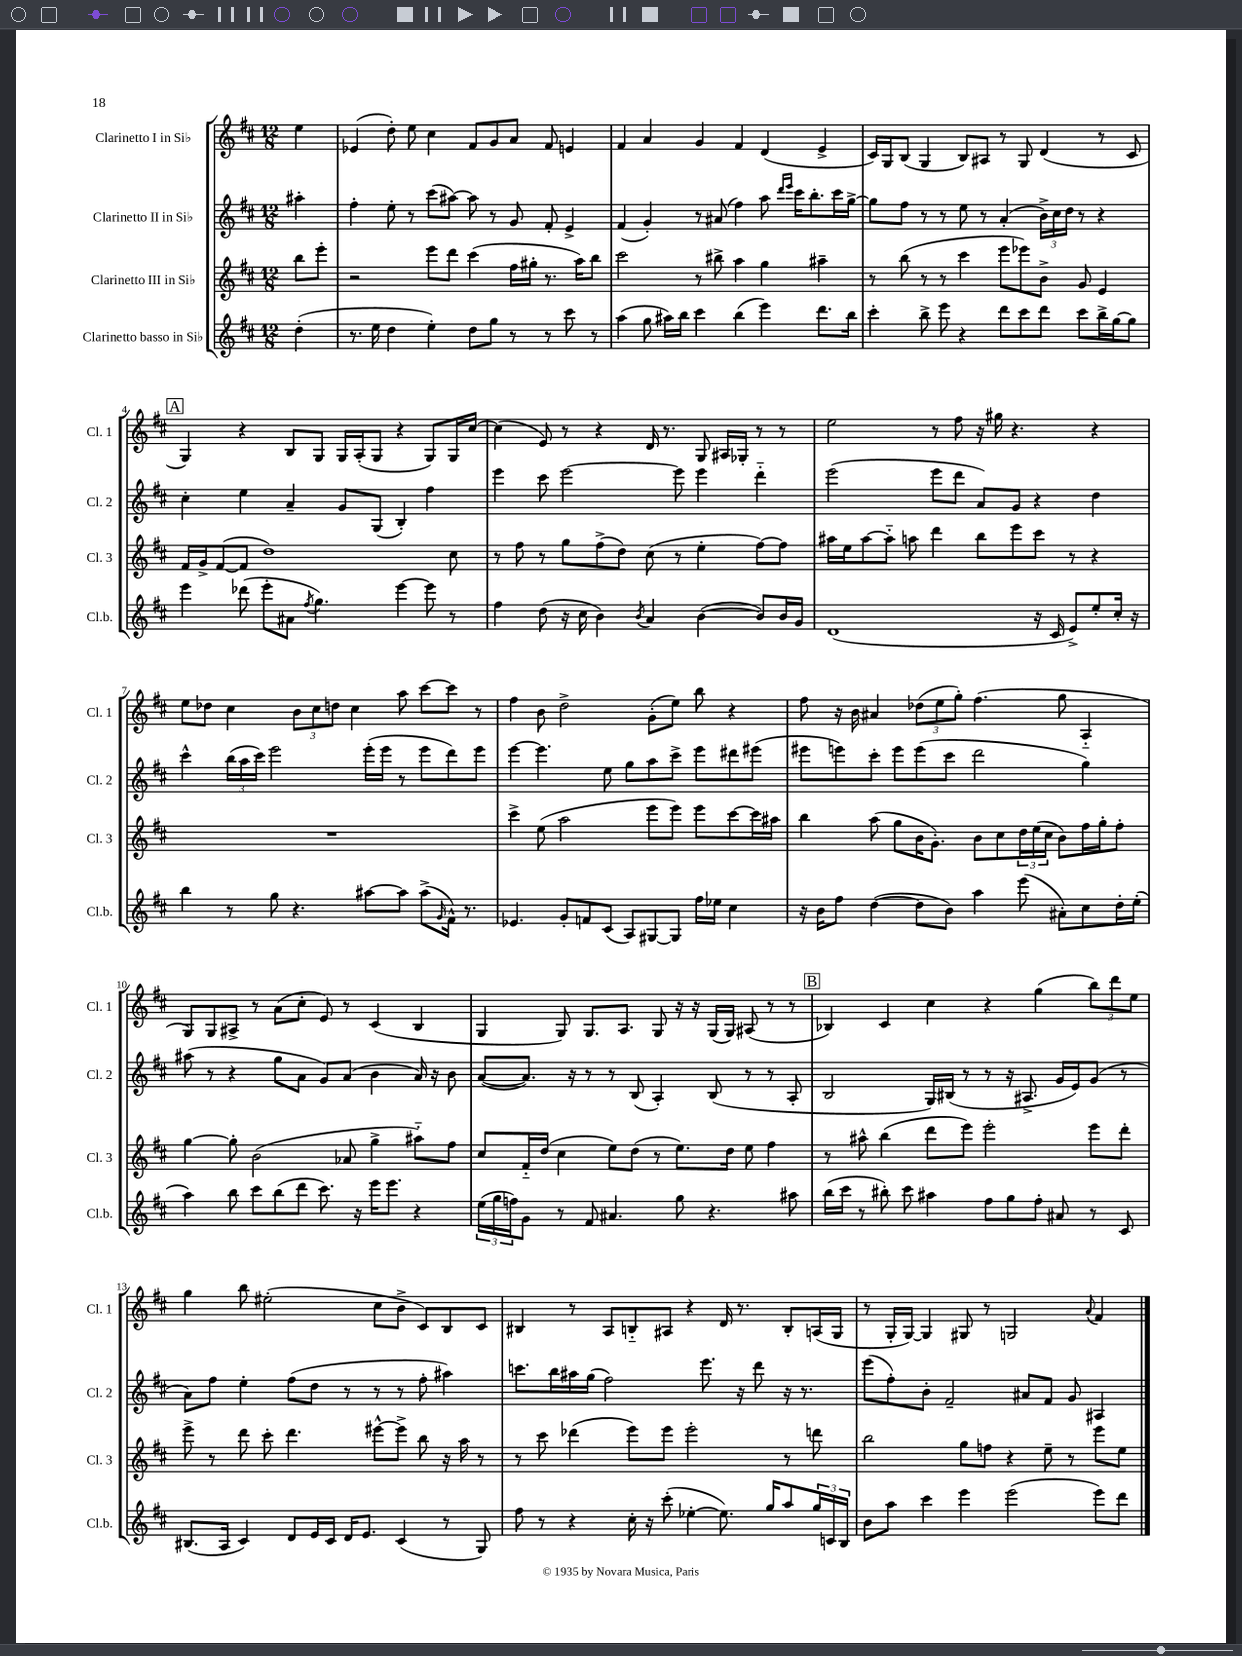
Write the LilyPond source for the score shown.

<<
\new StaffGroup <<
\new Staff = "s0" \with { instrumentName = "Clarinetto I in Sib" shortInstrumentName = "Cl. 1" } {
    \clef treble \key d \major \numericTimeSignature \time 12/8 \partial 4
    e''4 |
    ees'4( d''8-.) e''8 cis''4 fis'8 g'8 a'8 fis'8 e'4 |
    fis'4 a'4 g'4 fis'4 d'4( e'4-> |
    cis'16) g16 b8( g4 b8) ais8 r8 g8 d'4( r8 cis'8 |
    \mark \markup { \box "A" } g4) r4 b8 g8 g16 a16-.( g8 r4 g8) g16 cis''16~ |
    cis''4( e'8) r8 r4 d'16 r8. g8 ais16 ges16-. r8 r8 |
    e''2 r8 fis''8 r16 gis''16 r4. r4 |
    e''8 des''8 cis''4 \tuplet 3/2 { b'8 cis''8 d''8 } cis''4 a''8 cis'''8~ cis'''8 r8 |
    fis''4 b'8 d''2-> g'8-.( e''8) b''8 r4 |
    fis''8 r16 b'16 ais'4 \tuplet 3/2 { des''8( e''8 g''8-.) } fis''4.( g''8 a4-_ |
    g8) g8 ais8-> r8 a'8( cis''8-. e'8) r8 cis'4( b4 |
    g4 g8) g8. a8. g8 r16 r16 g16( g16) ais8( r8 r8 |
    \mark \markup { \box "B" } bes4) cis'4 cis''4 r4 g''4( \tuplet 3/2 { b''8) d'''8 e''8 } |
    g''4 b''8 eis''2-.( cis''8 b'8-> cis'8) b8 cis'8 |
    bis4 r8 a8 b8-_ ais8 r4 d'16 r8. b8-. a16( g16 |
    r8 g16-. g16~) g4 gis8 r8 g2 \appoggiatura { a'8 } fis'4 \bar "|." |
}
\new Staff = "s1" \with { instrumentName = "Clarinetto II in Sib" shortInstrumentName = "Cl. 2" } {
    \clef treble \key d \major \numericTimeSignature \time 12/8 \partial 4
    ais''4-. |
    fis''4-. e''8-. r8 cis'''8( ais''8~) ais''8 r8 g'8 fis'8-. e'4-> |
    fis'4( g'4-.) r8 ais'8( fis''4) a''8 \grace { d'''16 e'''16 } cis'''16 b''8.-. cis'''16 g''16~-> |
    g''8 fis''8 r8 r8 e''8 r8 a'4-.( \tuplet 3/2 { b'16->) cis''16 d''16 } r8 r4 |
    \mark \markup { \box "A" } cis''4-. e''4 a'4-- g'8 g8( b4-.) fis''4 |
    e'''4 cis'''8 e'''2~ e'''8 e'''4 d'''4-_ |
    e'''2( e'''8 d'''8 a'8) g'8 r4 d''4 |
    cis'''4-^ \tuplet 3/2 { b''16( a''16 cis'''16) } e'''2 e'''16-.( e'''16 r8 e'''8 d'''8) e'''8 |
    e'''4~ e'''4. e''8 g''8 a''8 cis'''8-> e'''8 dis'''8 eis'''8( |
    eis'''8 e'''8) cis'''8-. e'''8 e'''8( cis'''8 d'''2 g''4) |
    ais''8( r8 r4 g''8 a'8 g'8) a'8( b'4 a'16) r16 b'8 |
    a'8~( a'8.) r16 r8 r8 b8( a4-.) b8( r8 r8 a8-. |
    \mark \markup { \box "B" } b2 g16) bis16( r8 r8 r16 ais8.-> g'16 e'16) g'8( r8 |
    a'8) fis''8 e''4-. fis''8( d''8 r8 r8 r8 fis''8-. ais''4) |
    c'''8. b''16 ais''16 g''16( fis''2) e'''8. r16 d'''8 r16 r8. |
    e'''8( fis''8-.) b'8-. fis'2-- ais'8 fis'8 g'8 ais4 \bar "|." |
}
\new Staff = "s2" \with { instrumentName = "Clarinetto III in Sib" shortInstrumentName = "Cl. 3" } {
    \clef treble \key d \major \numericTimeSignature \time 12/8 \partial 4
    b''8 e'''8-. |
    r2 e'''8 d'''8 cis'''4( fis''16 gis''16-. r8. a''16) b''8 |
    cis'''2 r8 bis''8-> a''4 g''4 ais''4-- |
    r8 b''8( r8 r8 cis'''4 e'''8 ees'''8) b'8-> g'8 e'4 |
    \mark \markup { \box "A" } fis'16 g'16-> fis'8~( fis'8 d''1) cis''8 |
    r8 fis''8 r8 g''8 fis''8->( d''8) cis''8( r8 e''4-. fis''8~) fis''8 |
    ais''16 e''16 ais''8~ ais''8-_ a''8 d'''4 b''8 e'''8 cis'''8 r8 r4 |
    R1. |
    cis'''4-> e''8( a''2 e'''8 e'''8) e'''8 cis'''8~ cis'''16 ais''16 |
    b''4 a''8( g''8 b'16 g'8.-.) b'8 cis''8 \tuplet 3/2 { d''16 e''16( cis''16 } b'8) fis''16 g''16-. fis''8-. |
    g''4~ g''8-. b'2( aes'8 g''4-> ais''8-_) fis''8 |
    cis''8 fis'16-_ d''16( cis''4 e''8) d''8( r8 e''8.) d''16 e''8 fis''4 |
    \mark \markup { \box "B" } r8 ais''8-^ b''4( d'''8 e'''8) e'''2-. e'''8 d'''8-. |
    e'''8-> r8 d'''8 cis'''8-. d'''4. eis'''8~-^ eis'''8-> b''8 r16 a''16 r8 |
    r8 cis'''8 des'''4( e'''8) e'''8 e'''2-. r8 d'''8 |
    b''2 g''8 f''8 r4 e''8-- r8 e'''8 e''8 \bar "|." |
}
\new Staff = "s3" \with { instrumentName = "Clarinetto basso in Sib" shortInstrumentName = "Cl.b." } {
    \clef treble \key d \major \numericTimeSignature \time 12/8 \partial 4
    d''4-.( |
    r8. e''16 d''4 e''4-.) d''8 g''8 r8 r8 cis'''8 r8 |
    a''4( g''8 ais''16) b''16 cis'''4 b''4( e'''4) d'''8. b''16 |
    cis'''4-. b''8-> e'''8 r4 d'''8 cis'''8 d'''8 cis'''8 b''16-> g''16~ g''8 |
    \mark \markup { \box "A" } e'''4 des'''8( e'''8-. ais'8 \acciaccatura { fis''8 } g''4.) e'''4~ e'''8 r8 |
    fis''4 d''8( r16 cis''16 b'4) \acciaccatura { b'8 } a'4 b'4~( b'8) b'16 g'16 |
    d'1( r16 cis'16 e'8->) e''8-. cis''16-. r16 |
    b''4 r8 g''8 r4. ais''8~ ais''8 ais''8->( \grace { g'16 } fis'16-^) r8. |
    ees'4. g'8-. f'8 cis'8( a8) gis8~ gis8 fis''16 ees''16 cis''4 |
    r16 b'16 fis''8 d''4~( d''8 b'8) a''4 e'''8( ais'8-.) cis''8 d''16-. e''16-.( |
    a''4) b''8 cis'''8 b''8( d'''8 cis'''8.) r16 e'''16 e'''8. r4 |
    \tuplet 3/2 { e''16( g''16 f''16) } g'8 r8 fis'8 ais'4. g''8 r4. ais''8 |
    \mark \markup { \box "B" } b''16( cis'''16 r8 bis''8-.) cis'''8 ais''4 fis''8 g''8 fis''8-. ais'8 r8 cis'8 |
    bis8.( a16 cis'4) d'8 e'16 cis'16 d'16 e'8. cis'4( r8 g8) |
    fis''8 r8 r4 cis''16-. r16 cis'''8-.( ees''4~-. ees''8.) g''16 a''8 \tuplet 3/2 { g''16 c'16 b16 } |
    b'8 a''8 cis'''4 e'''4 e'''2( e'''8) d'''8 \bar "|." |
}
>>
>>
